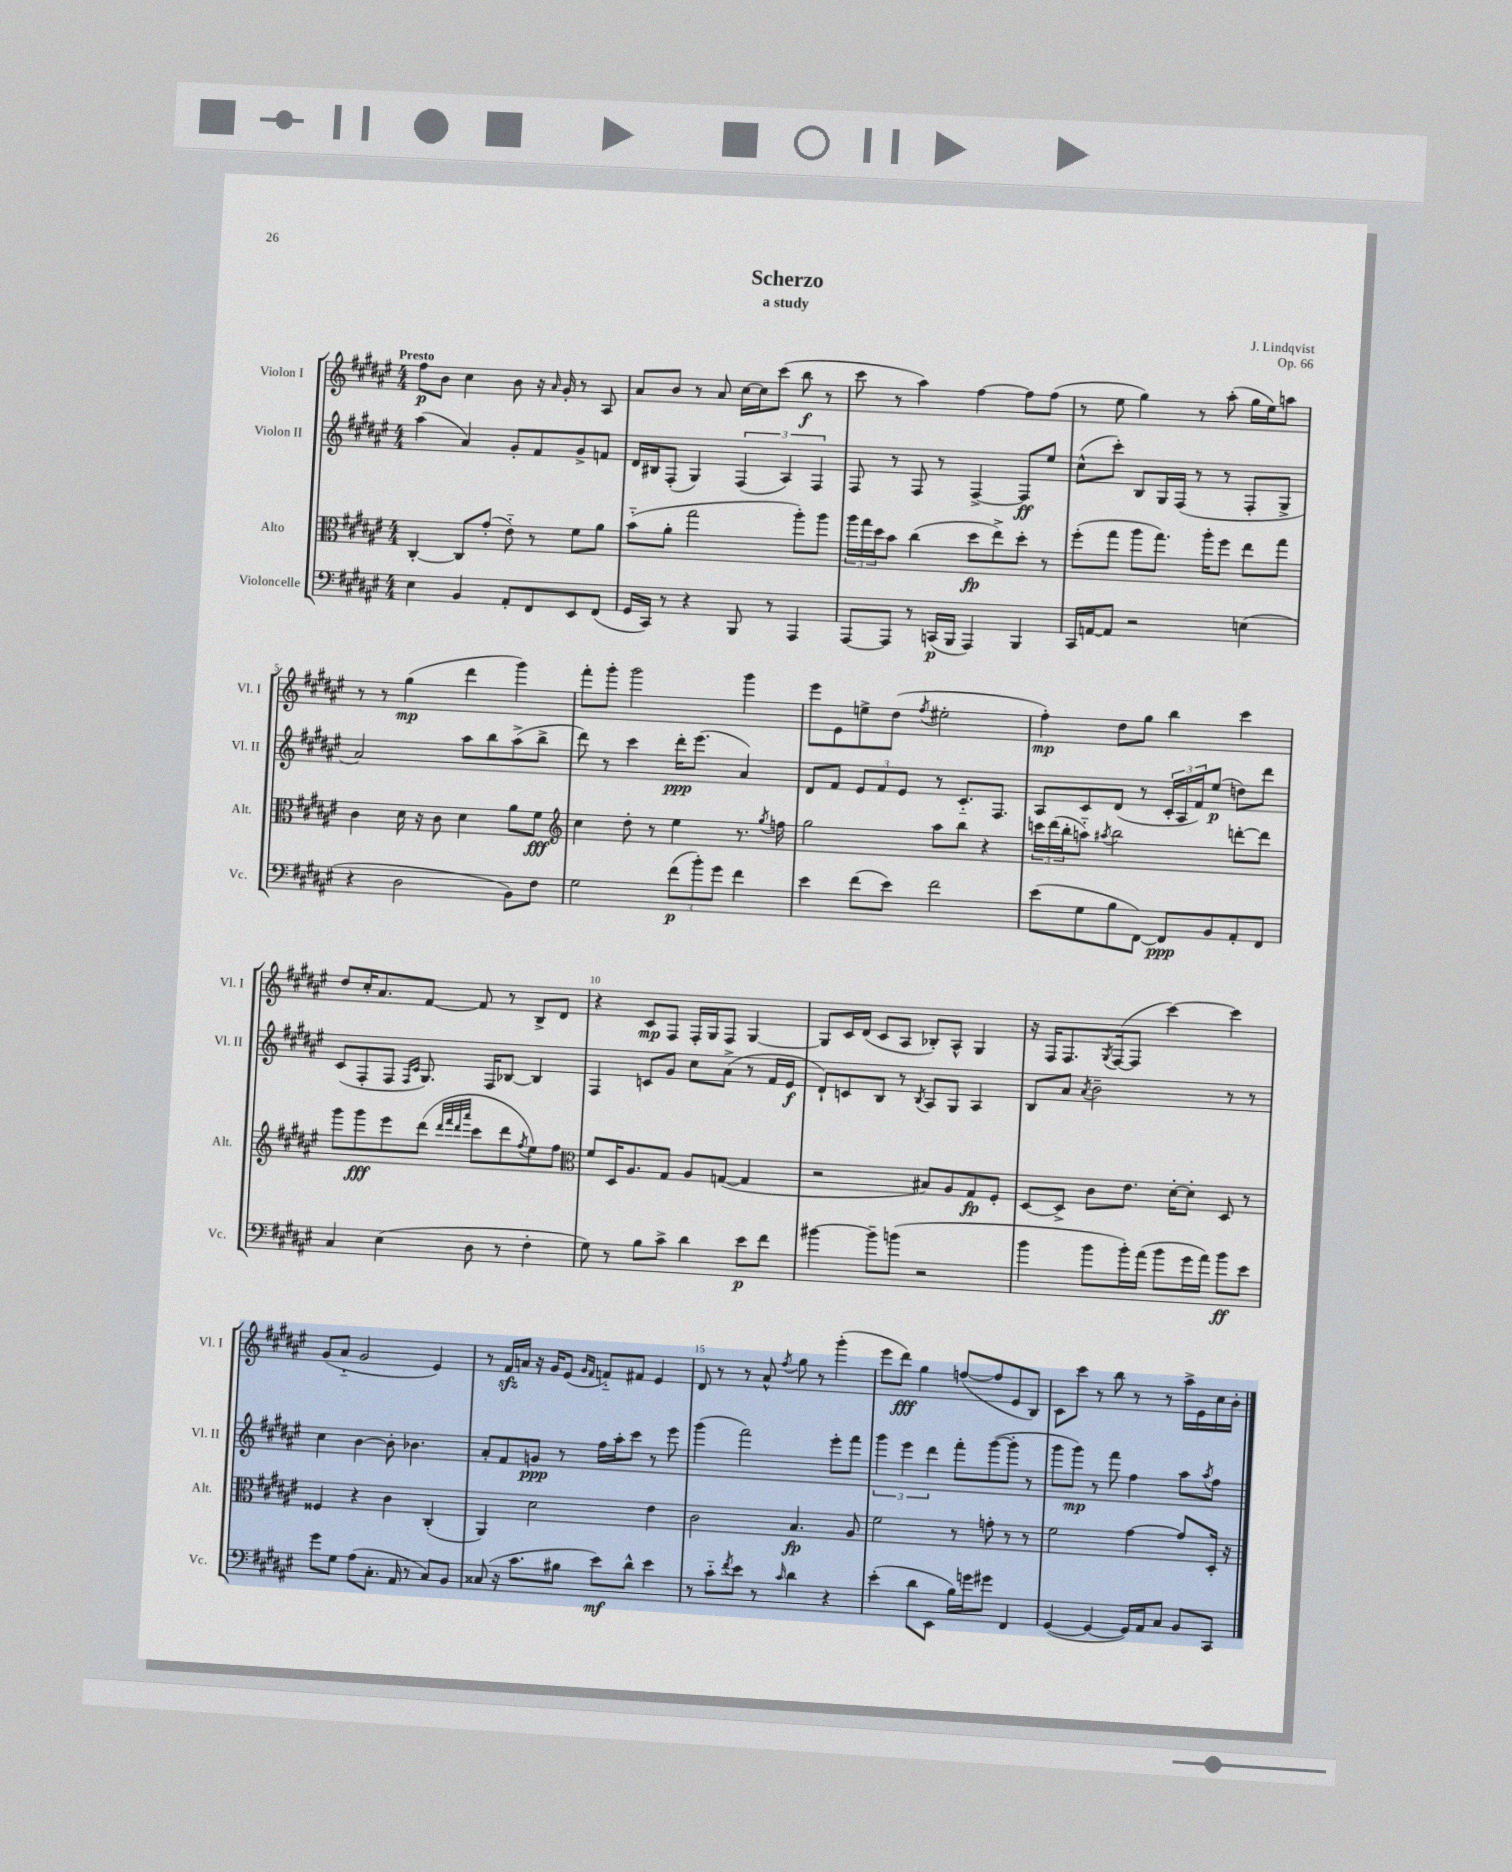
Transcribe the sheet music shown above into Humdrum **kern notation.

**kern	**dynam	**kern	**dynam	**kern	**dynam	**kern	**dynam
*part4	*part4	*part3	*part3	*part2	*part2	*part1	*part1
*staff4	*staff4	*staff3	*staff3	*staff2	*staff2	*staff1	*staff1
*I"Violoncelle	*	*I"Alto	*	*I"Violon II	*	*I"Violon I	*
*I'Vc.	*	*I'Alt.	*	*I'Vl. II	*	*I'Vl. I	*
*clefF4	*	*clefC3	*	*clefG2	*	*clefG2	*
*k[f#c#g#d#a#e#]	*	*k[f#c#g#d#a#e#]	*	*k[f#c#g#d#a#e#]	*	*k[f#c#g#d#a#e#]	*
*M4/4	*	*M4/4	*	*M4/4	*	*M4/4	*
=1	=1	=1	=1	=1	=1	=1	=1
!	!	!	!	!	!	!LO:TX:a:B:t=Presto	!
4E#\	.	[4C#'/	.	(4aa#\	.	8ff#\L	p
.	.	.	.	.	.	8b\J	.
4BB/	.	8C#/L]	.	4a#/)	.	4cc#\	.
.	.	(8g#'/J	.	.	.	.	.
8AA#'/L	.	8e#\)	.	8g#'/L	.	8b\	.
8FF#/	.	8r	.	8f#/	.	16r	.
.	.	.	.	.	.	16qqa#/	.
.	.	.	.	.	.	16g#'/	.
8EE#/	.	8f#\L	.	8g#^/	.	8r	.
(8FF#/J	.	8a#\J	.	8fn/J	.	8A#/	.
=2	=2	=2	=2	=2	=2	=2	=2
16GG#/LL	.	(8b\L	.	16d#/LL	.	8a#/L	.
16CC#/JJ)	.	.	.	16B#X/J	.	.	.
8r	.	8a#'\J	.	(8F#'/J	.	8b/J	.
4r	.	2gg#\	.	4G#/)	.	8r	.
.	.	.	.	.	.	8a#/	.
8BBB/	.	.	.	(6F#/	.	[16cc#\LL	.
.	.	.	.	.	.	16cc#\J]	.
8r	.	.	.	.	.	(8ccc#\J	.
.	.	.	.	6A#/)	.	.	.
4AAA#/	.	8aa#'\L)	.	.	.	8bb\	f
.	.	.	.	6F#/	.	.	.
.	.	8aa#\J	.	.	.	8r	.
=3	=3	=3	=3	=3	=3	=3	=3
[8AAA#/L	.	24aa#\LL	.	8F#/	.	8ccc#\	.
.	.	24gg#\	.	.	.	.	.
.	.	24dd#\J	.	.	.	.	.
8AAA#/J]	.	8b\J	.	8r	.	8r	.
8r	.	(4cc#\	.	8F#/	.	4aa#\)	.
(16CCn/LL	p	.	.	8r	.	.	.
16BBB/JJ	.	.	.	.	.	.	.
4AAA#/)	.	8dd#\L	fp	[4F#^/	.	[4ff#\	.
.	.	8ee#^\)	.	.	.	.	.
4BBB/	.	8dd#'\J	.	8F#/L]	ff	8ff#\L]	.
.	.	8r	.	8ee#/J	.	(8ff#\J	.
=4	=4	=4	=4	=4	=4	=4	=4
16CC#/LL	.	(8ff#'\L	.	(8cc#^^\L	.	8r	.
[16AAn/J	.	.	.	.	.	.	.
8AA/J]	.	8gg#\J	.	8ccc#'\J)	.	8ee#\	.
2r	.	8aa#\L	.	8B/L	.	4gg#\)	.
.	.	8.gg#\J)	.	16G#/L	.	.	.
.	.	.	.	(16F#/JJ	.	.	.
.	.	.	.	8r	.	8r	.
.	.	16aa#'\KL	.	.	.	.	.
.	.	8ff#\J	.	8r	.	(8aa#'\	.
(4En\	.	8ee#\L	.	8F#'/L	.	16gg#\LL	.
.	.	.	.	.	.	16ee#\J)	.
.	.	8gg#\J	.	8G#^/J	.	8aan\J	.
!!LO:LB:g=z
=5	=5	=5	=5	=5	=5	=5	=5
4r	.	4c#\	.	2a#/)	.	8r	.
.	.	.	.	.	.	8r	.
2D#\	.	16d#\	.	.	.	(4gg#\	mp
.	.	16r	.	.	.	.	.
.	.	8c#\	.	.	.	.	.
.	.	4d#\	.	8aa#\L	.	4ddd#\	.
.	.	.	.	8bb\	.	.	.
8BB\L)	.	8a#\L	.	(8aa#^\	.	4ggg#\)	.
8F#\J	.	8f#\J	fff	8bb^\J	.	.	.
=6	=6	=6	=6	=6	=6	=6	=6
*	*	*clefG2	*	*	*	*	*
2G#\	.	4cc#\	.	8ddd#\)	.	8fff#'\L	.
.	.	.	.	8r	.	8ggg#'\J	.
.	.	8dd#'\	.	4ccc#\	.	2ggg#\	.
.	.	8r	.	.	.	.	.
(12f#\L	p	4ee#\	.	16ddd#'\KL	ppp	.	.
.	.	.	.	(8.eee#\J	.	.	.
12b'\)	.	.	.	.	.	.	.
12g#\J	.	.	.	.	.	.	.
4f#\	.	8.r	.	4a#/)	.	4ggg#\	.
.	.	8qgg#/	.	.	.	.	.
.	.	16ffn\	.	.	.	.	.
=7	=7	=7	=7	=7	=7	=7	=7
4e#\	.	2gg#\	.	8d#/L	.	8eee#\L	.
.	.	.	.	8f#/J	.	8e#\	.
(8f#\L	.	.	.	12e#/L	.	8een^\	.
.	.	.	.	12f#/	.	.	.
8e#\J)	.	.	.	.	.	(8dd#\J	.
.	.	.	.	12e#/J	.	.	.
.	.	.	.	.	.	8qff#/	.
2f#\	.	8aa#\L	.	8r	.	2ee#X'\	.
.	.	8bb\J	.	8.c#/L	.	.	.
.	.	4r	.	.	.	.	.
.	.	.	.	8.F#/J	.	.	.
=8	=8	=8	=8	=8	=8	=8	=8
(8e#\L	.	24cccn\LL	.	8A#/L	.	4ff#'\)	mp
.	.	(24ddd#\	.	.	.	.	.
.	.	24bb'\J	.	.	.	.	.
8G#\	.	8aan\J)	.	8c#/	.	.	.
.	.	8qaa#X/	.	.	.	.	.
8B\	.	2bb\	.	(8d#/J	.	8dd#\L	.
[8FF#\J)	.	.	.	8r	.	8gg#\J	.
8FF#/L]	ppp	.	.	24c#'/LL	.	4bb\	.
.	.	.	.	24A#/	.	.	.
.	.	.	.	24f#/J)	.	.	.
8BB/	.	.	.	(8ee#/J	p	.	.
8AA#'/	.	[8dddn'\L	.	8ddn\L)	.	4ccc#\	.
8FF#/J	.	8ddd\J]	.	8ddd#\J	.	.	.
!!LO:LB:g=z
=9	=9	=9	=9	=9	=9	=9	=9
4C#/	.	8ggg#\L	.	(8c#/L	.	8dd#/L	.
.	.	8ggg#\	fff	8F#'/	.	16cc#'/K	.
.	.	.	.	.	.	8.a#/	.
(4E#\	.	8eee#\	.	8F#/J	.	.	.
.	.	.	.	16qqF#/LL	.	.	.
.	.	.	.	16qqc#/JJ	.	.	.
.	.	(8ddd#\J	.	8.G#/)	.	[8f#/J	.
.	.	32qqddd#/LLL	.	.	.	.	.
.	.	32qqfff#/	.	.	.	.	.
.	.	32qqddd#/	.	.	.	.	.
.	.	32qqaaa#/JJJ	.	.	.	.	.
8D#\	.	8ccc#\L	.	.	.	8f#/]	.
.	.	.	.	16F#/KL	.	.	.
8r	.	8ddd#\	.	[8B-X/J	.	8r	.
.	.	8qff#/	.	.	.	.	.
4F#'\	.	8ee#\)	.	4B-/]	.	8B^/L	.
.	.	8ff#\J	.	.	.	8d#/J	.
=10	=10	=10	=10	=10	=10	=10	=10
*	*	*clefC3	*	*	*	*	*
8G#\)	.	8f#/L	.	4F#/	.	4r	.
8r	.	16D#/K	.	.	.	.	.
.	.	8.A#/	.	.	.	.	.
8B\L	.	.	.	8cn/L	.	8c#/L	mp
8c#^\J	.	8G#/J	.	8g#/J	.	8F#/J	.
4d#\	.	8A#/L	.	8cc#\L	.	16F#'/LL	.
.	.	.	.	.	.	16G#/J	.
.	.	([8Gn/J	.	(8a#^\J	.	8F#/J	.
8e#\L	p	4G/]	.	8r	.	[4G#/	.
8f#\J	.	.	.	16f#/LL	.	.	.
.	.	.	.	16e#/JJ	f	.	.
=11	=11	=11	=11	=11	=11	=11	=11
[4b#X\	.	2r	.	8d#`/L)	.	8G#/L]	.
.	.	.	.	8cn/	.	16c#/L	.
.	.	.	.	.	.	(16d#/JJ	.
8b#~\L]	.	.	.	8B/J	.	8c#/L	.
(8bn\J	.	.	.	8r	.	8A#/J	.
.	.	.	.	8qB/	.	.	.
2r	.	8B#X/L)	.	8A#/L	.	8B-X'/L)	.
.	.	8A#/	.	8G#/J	.	8A#^^/J	.
.	.	8G#/	fp	4A#/	.	4G#/	.
.	.	8F#'/J	.	.	.	.	.
=12	=12	=12	=12	=12	=12	=12	=12
4b\	.	[8D#/L	.	8B/L	.	16r	.
.	.	.	.	.	.	16F#/KL	.
.	.	8D#^/J]	.	8a#/J	.	8.F#/	.
.	.	.	.	8qa#/	.	.	.
8b\L	.	8c#\L	.	2b~\	.	.	.
.	.	.	.	.	.	8qG#/	.
.	.	.	.	.	.	([16F#/k	.
16b'\L)	.	8.e#\J	.	.	.	8F#/J]	.
(16a#\JJ	.	.	.	.	.	.	.
8b\L	.	.	.	.	.	[4ccc#\)	.
.	.	[16d#'\KL	.	.	.	.	.
16g#\L	.	8d#'\J]	.	.	.	.	.
16a#\JJ)	.	.	.	.	.	.	.
8b\L	ff	8D#/	.	8r	.	4ccc#\]	.
8e#\J	.	8r	.	8r	.	.	.
!!LO:LB:g=z
=13	=13	=13	=13	=13	=13	=13	=13
8g#\L	.	4F##X/	.	4cc#\	.	(8g#/L	.
8G#\J	.	.	.	.	.	8a#/J	.
(8A#\L	.	4r	.	[4b\	.	2g#/	.
8.C#'\J	.	.	.	.	.	.	.
.	.	4c#\	.	8b'\]	.	.	.
16AA#/	.	.	.	.	.	.	.
8r	.	.	.	4.b-X\	.	.	.
8C#/L)	.	(4C#'/	.	.	.	4e#/)	.
8BB/J	.	.	.	.	.	.	.
=14	=14	=14	=14	=14	=14	=14	=14
(8C##X/	.	4AA#/)	.	8a#'/L	.	8r	.
16r	.	.	.	8f#/	.	16f#zz/LL	.
8.c#\L	.	.	.	.	.	16an/JJ	.
.	.	2d#\	.	8gn/J	ppp	16r	.
.	.	.	.	.	.	16g#/KL	.
8B#X\J	.	.	.	8r	.	(8e#/J	.
.	.	.	.	.	.	16qqg#/LL	.
.	.	.	.	.	.	16qqf#/JJ	.
8e#\L)	mf	.	.	16ff#\LL	.	8fn/L)	.
.	.	.	.	16aa#'\J	.	.	.
8d#^^\J	.	.	.	8ccc#\J	.	8f#X/J	.
4e#\	.	4e#\	.	8r	.	4e#/	.
.	.	.	.	8eee#\	.	.	.
=15	=15	=15	=15	=15	=15	=15	=15
8r	.	2c#\	.	(4ggg#\	.	8d#/	.
8c#\L	.	.	.	.	.	8r	.
8qf#/	.	.	.	.	.	.	.
8e#\J	.	.	.	2fff#\)	.	8r	.
8r	.	.	.	.	.	8a#^^/	.
16qqc#/	.	.	.	.	.	8qff#/	.
4d#\	.	4.B/	fp	.	.	8gg#\	.
.	.	.	.	.	.	8r	.
4r	.	.	.	8eee#'\L	.	(4ggg#'\	.
.	.	8A#/	.	8fff#\J	.	.	.
=16	=16	=16	=16	=16	=16	=16	=16
(4e#'\	.	2f#\	.	6ggg#\	.	8eee#\L	.
.	.	.	.	.	.	8ddd#\J)	fff
.	.	.	.	6eee#\	.	.	.
8d#\L	.	.	.	.	.	4gg#\	.
.	.	.	.	6ddd#\	.	.	.
8EE#\J	.	.	.	.	.	.	.
16B\LL)	.	8r	.	8fff#'\L	.	([8ffn/L	.
16gn\J	.	.	.	.	.	.	.
8g#X\J	.	8gn'\	.	([8ggg#\	.	8ff/]	.
4FF#/	.	8r	.	8ggg#'\J]	.	8e#/	.
.	.	8r	.	8r	.	8B/J)	.
=17	=17	=17	=17	=17	=17	=17	=17
([4GG#/	.	2f#\	.	8ggg#\L	.	8c#\L	.
.	.	.	.	8ggg#\J)	mp	8ccc#\J	.
4GG#/_	.	.	.	8r	.	8r	.
.	.	.	.	8fff#\	.	8bb\	.
16GG#/LL])	.	[4g#\	.	4ff#\	.	8r	.
16AA#/J	.	.	.	.	.	.	.
8C#/J	.	.	.	.	.	8r	.
8BB/L	.	8g#/L]	.	8aa#\L	.	16aa#^\LL	.
.	.	.	.	.	.	16e#\	.
.	.	.	.	8qaa#/	.	.	.
8CC#/J	.	16D#'/Jk	.	8ff#\J	.	16cc#\	.
.	.	16r	.	.	.	16b'\JJ	.
==	==	==	==	==	==	==	==
*-	*-	*-	*-	*-	*-	*-	*-
